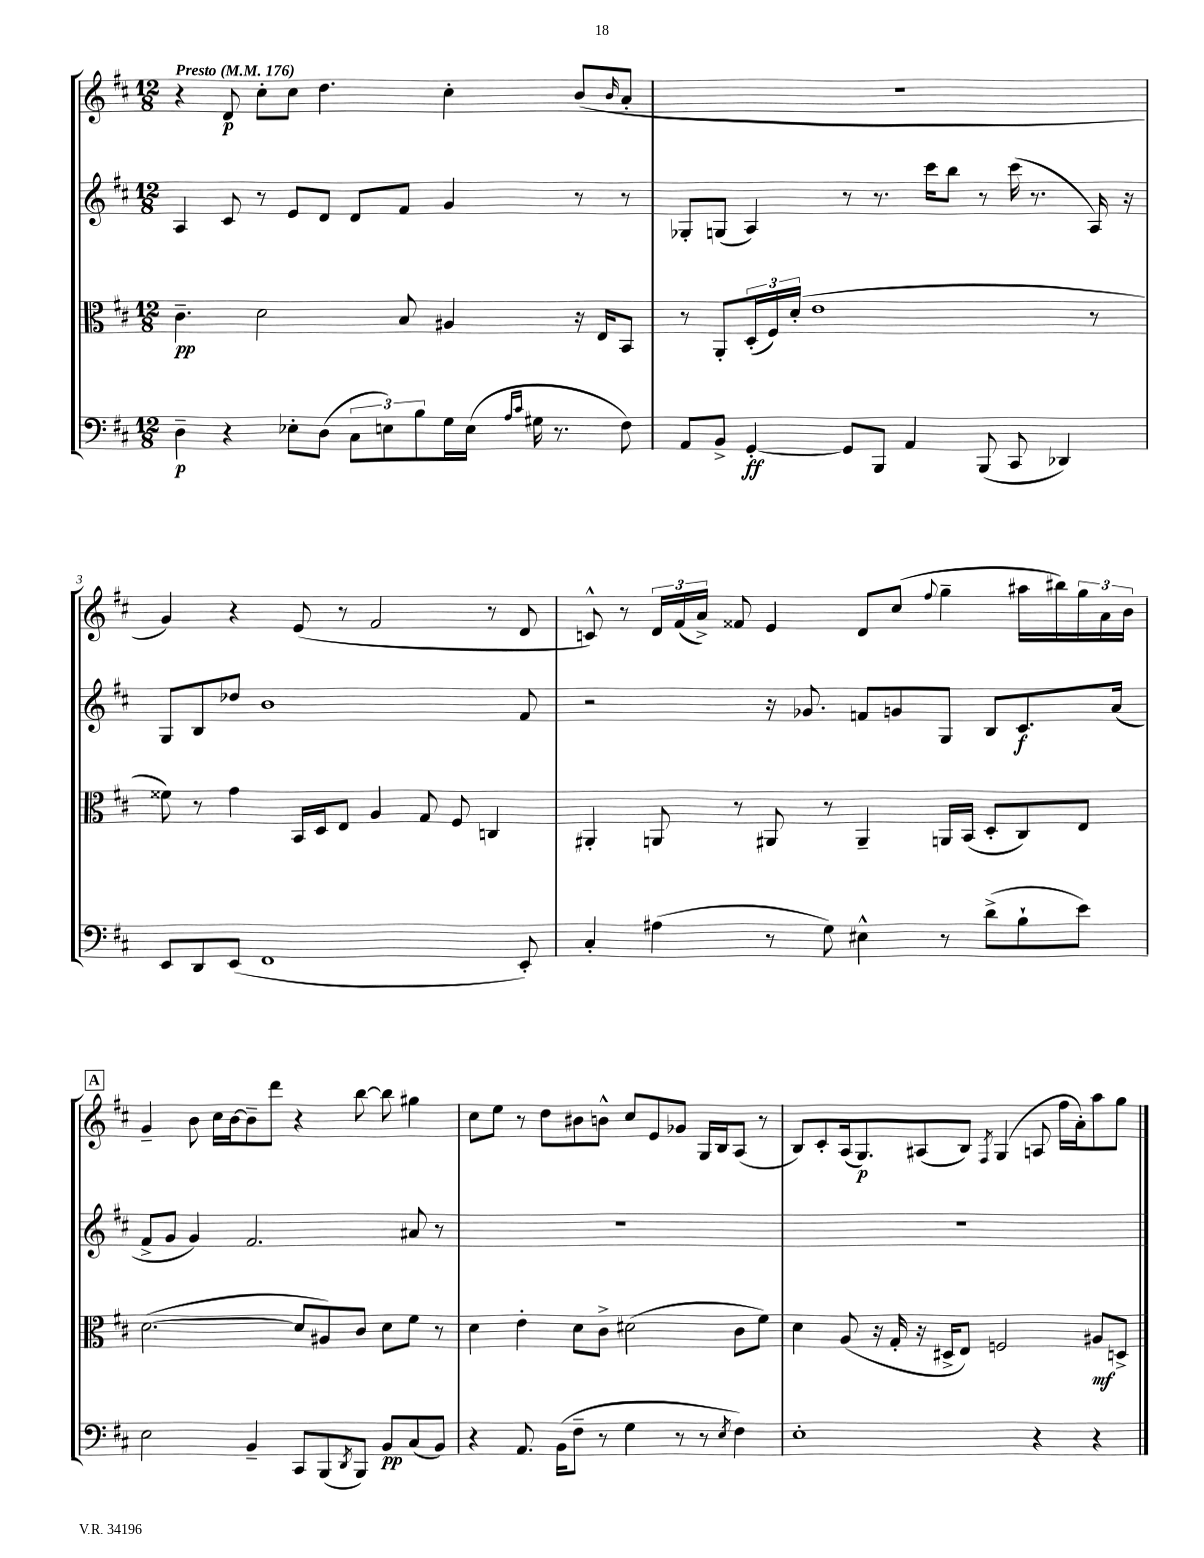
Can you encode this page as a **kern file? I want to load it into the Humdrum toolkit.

**kern	**kern	**kern	**kern
*staff4	*staff3	*staff2	*staff1
*clefF4	*clefC3	*clefG2	*clefG2
*k[f#c#]	*k[f#c#]	*k[f#c#]	*k[f#c#]
*M12/8	*M12/8	*M12/8	*M12/8
*MM176	*MM176	*MM176	*MM176
4D~	4.c#~	4A	4r
4r	.	8c#	8d
.	2d	8r	8cc#'
8E-'	.	8e	8cc#
(8D	.	8d	4.dd
12C#	.	8d	.
12E)	.	.	.
.	8B	8f#	.
12B	.	.	.
16G	4A#	4g	4cc#'
(16E	.	.	.
16qqA	.	.	.
16qqc#	.	.	.
16G#	.	.	.
8.r	.	.	.
.	16r	8r	(8b
.	16E	.	.
.	.	.	16qqb
8F#)	8BB	8r	8a'
=	=	=	=
8AA	8r	8G-'	1.r
8BB^	8AA'	(8G	.
[4GG'	(24D'	4A)	.
.	24F#)	.	.
.	(24d'	.	.
.	1e	.	.
8GG]	.	8r	.
8BBB	.	8.r	.
4AA	.	.	.
.	.	16ccc#	.
.	.	8bb	.
(8BBB	.	8r	.
8CC#	.	(16ccc#	.
.	.	8.r	.
4DD-)	.	.	.
.	8r	16A)	.
.	.	16r	.
=	=	=	=
8EE	8f##)	8G	4g)
8DD	8r	8B	.
(8EE	4g	8dd-	4r
1FF#	.	1b	.
.	16BB	.	(8e
.	16D	.	.
.	8E	.	8r
.	4A	.	2f#
.	8G	.	.
.	8F#	.	.
.	4C	.	8r
8EE')	.	8f#	8d
=	=	=	=
4C#'	4AA#'	2r	8c^^)
.	.	.	8r
(4A#	8AA	.	24d
.	.	.	(24f#
.	.	.	24a^)
.	8r	.	8f##
8r	8AA#	16r	4e
.	.	8.g-	.
8G)	8r	.	.
4E#^^	4AA#~	8f	8d
.	.	8g	(8cc#
.	.	.	8qqff#
8r	16AA	8G	4gg~
.	(16BB	.	.
(8d^	8D'	8B	.
8B`	8C#)	8.c#	16aa#
.	.	.	16bb#)
8e)	8E	.	24gg
.	.	.	24a
.	.	(16a	.
.	.	.	24b
=	=	=	=
2E	([2.d	8f#^	4g~
.	.	8g	.
.	.	4g)	8b
.	.	.	16cc#
.	.	.	[16b
4BB~	.	2.f#	8b~]
.	.	.	8ddd
8CC#	8d]	.	4r
(8BBB	8A#)	.	.
8qDD	.	.	.
8BBB)	8c#	.	[8bb
8BB	8d	.	8bb]
(8C#	8f#	8a#	4gg#
8BB)	8r	8r	.
=	=	=	=
4r	4d	1.r	8cc#
.	.	.	8ee
8.AA	4e'	.	8r
.	.	.	8dd
(16BB	.	.	.
8F#~	8d	.	8b#
8r	8c#^	.	8b^^
4G	(2d#	.	8cc#
.	.	.	8e
8r	.	.	8g-
8r	.	.	16G
.	.	.	16B
8qE	.	.	.
4F#)	8c#	.	(8A
.	8f#)	.	8r
=	=	=	=
1E'	4d	1.r	8B)
.	.	.	8c#'
.	(8A	.	(16A
.	.	.	8.G)
.	16r	.	.
.	16G'	.	.
.	16r	.	(8A#
.	16D#^	.	.
.	8E)	.	8B)
.	.	.	8qF#
.	2F	.	(4G
4r	.	.	8A
.	.	.	16ff#
.	.	.	16a')
4r	8A#	.	8aa
.	8D^	.	8gg
==	==	==	==
*-	*-	*-	*-
